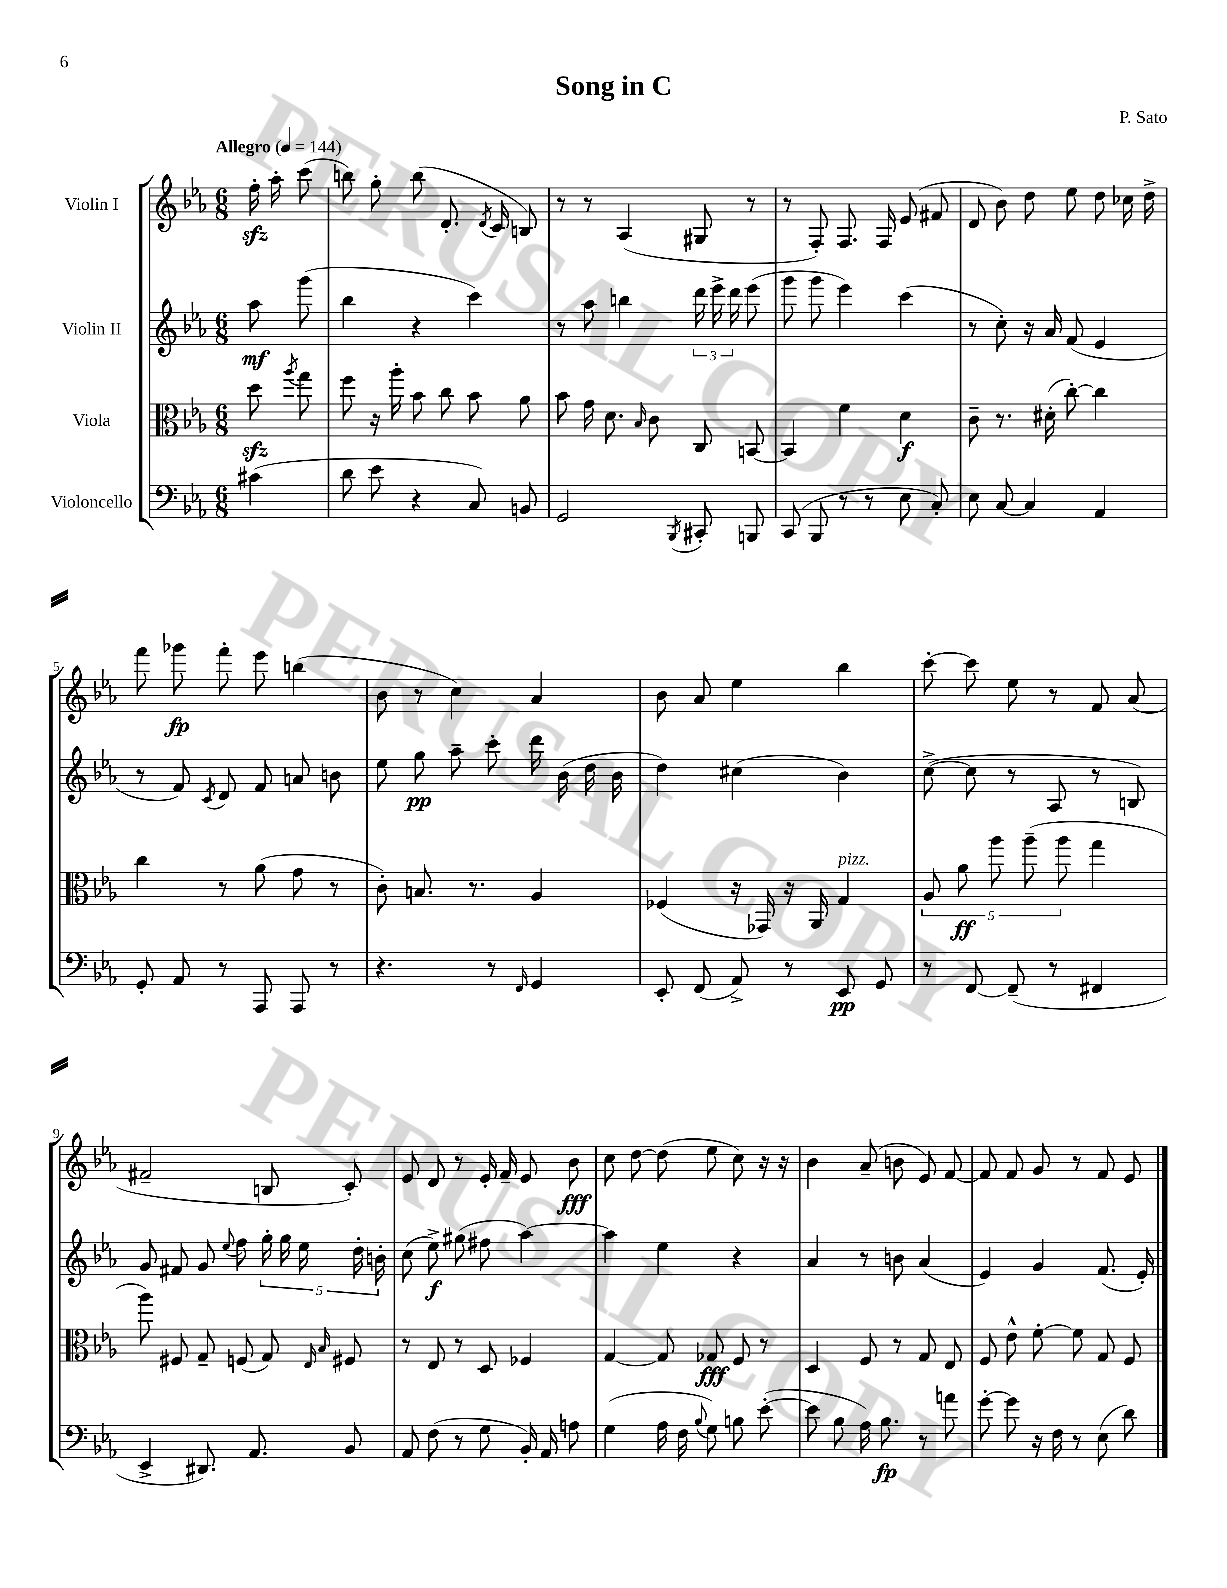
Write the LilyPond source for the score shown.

\header { title = "Song in C" composer = "P. Sato" }
<<
\new StaffGroup <<
\new Staff = "s0" \with { instrumentName = "Violin I" } {
    \clef treble \key ees \major \numericTimeSignature \time 6/8 \partial 4 \tempo "Allegro" 4 = 144
    \autoBeamOff f''16-.\sfz aes''16-. c'''8( |
    b''8) g''8-. b''8( d'8.-. \acciaccatura { d'8 } c'16 b8) |
    r8 r8 aes4( gis8 r8 |
    r8 f8-.) f8. f16 ees'8( fis'8 |
    d'8 bes'8) d''8 ees''8 d''8 ces''16 d''16-> |
    f'''8 ges'''8\fp f'''8-. ees'''8 b''4( |
    bes'8 r8 c''4) aes'4 |
    bes'8 aes'8 ees''4 bes''4 |
    c'''8~-. c'''8 ees''8 r8 f'8 aes'8( |
    fis'2-- b8 c'8-.) |
    ees'8 d'8 r8 ees'16-. f'16-- ees'8 bes'8\fff |
    c''8 d''8~ d''8( ees''8 c''8) r16 r16 |
    bes'4 aes'8--( b'8 ees'8) f'8~ |
    f'8 f'8 g'8 r8 f'8 ees'8 \bar "|." |
}
\new Staff = "s1" \with { instrumentName = "Violin II" } {
    \clef treble \key ees \major \numericTimeSignature \time 6/8 \partial 4
    \autoBeamOff aes''8\mf g'''8( |
    bes''4 r4 c'''4) |
    r8 aes''8 b''4 \tuplet 3/2 { d'''16 ees'''16-> d'''16 } ees'''8( |
    g'''8 g'''8 ees'''4) c'''4( |
    r8 c''8-.) r16 aes'16 f'8( ees'4 |
    r8 f'8) \acciaccatura { c'8 } d'8 f'8 a'8 b'8 |
    ees''8 g''8\pp aes''8-- c'''8-. d'''16 bes'16( d''16 bes'16 |
    d''4) cis''4( bes'4) |
    c''8~->( c''8 r8 aes8 r8 b8) |
    g'8 fis'8 g'8 \appoggiatura { ees''8 } f''8 \tuplet 5/4 { g''16-. g''16 ees''16 d''16-. b'16-. } |
    c''8( ees''8->\f) gis''8( fis''8 aes''4~) |
    aes''4 ees''4 r4 |
    aes'4 r8 b'8 aes'4( |
    ees'4) g'4 f'8.( ees'16-.) \bar "|." |
}
\new Staff = "s2" \with { instrumentName = "Viola" } {
    \clef alto \key ees \major \numericTimeSignature \time 6/8 \partial 4
    \autoBeamOff d''8\sfz \acciaccatura { aes''8 } g''8 |
    f''8 r16 aes''16-. bes'8 c''8 bes'8 aes'8 |
    bes'8 g'16 d'8. \grace { bes16 } c'8 c8 b,8~ |
    b,4 f'4 d'4\f |
    c'8-- r8. dis'16-.( c''8~-.) c''4 |
    c''4 r8 aes'8( g'8 r8 |
    c'8-.) b8. r8. aes4 |
    fes4( r16 ges,16) r16 aes,16 g4^\markup { \italic "pizz." } |
    \tuplet 5/4 { aes8 aes'8\ff aes''8 aes''8--( aes''8 } g''4 |
    aes''8) fis8 g8-- f8( g8) \grace { ees16 bes16 } fis8 |
    r8 ees8 r8 d8 fes4 |
    g4~ g8 ges8\fff f8 r8 |
    d4 f8 r8 g8 ees8 |
    f8 ees'8-^ f'8~-. f'8 g8 f8 \bar "|." |
}
\new Staff = "s3" \with { instrumentName = "Violoncello" } {
    \clef bass \key ees \major \numericTimeSignature \time 6/8 \partial 4
    \autoBeamOff cis'4( |
    d'8 ees'8 r4 c8) b,8 |
    g,2 \acciaccatura { bes,,8 } cis,8-. b,,8 |
    c,8( bes,,8 r8 r8 ees8 c8-.) |
    ees8 c8~ c4 aes,4 |
    g,8-. aes,8 r8 aes,,8 aes,,8 r8 |
    r4. r8 \grace { f,16 } g,4 |
    ees,8-. f,8( aes,8->) r8 ees,8\pp g,8 |
    r8 f,8~ f,8--( r8 fis,4 |
    ees,4-> dis,8.) aes,8. bes,8 |
    aes,8 f8( r8 g8 bes,16-.) aes,16 a8 |
    g4( aes16 f16 \appoggiatura { bes8 } g8) b8 ees'8~-.( |
    ees'8 bes8 aes16) bes8.\fp r8 a'8 |
    g'8~-. g'8 r16 f16 r8 ees8( d'8) \bar "|." |
}
>>
>>
